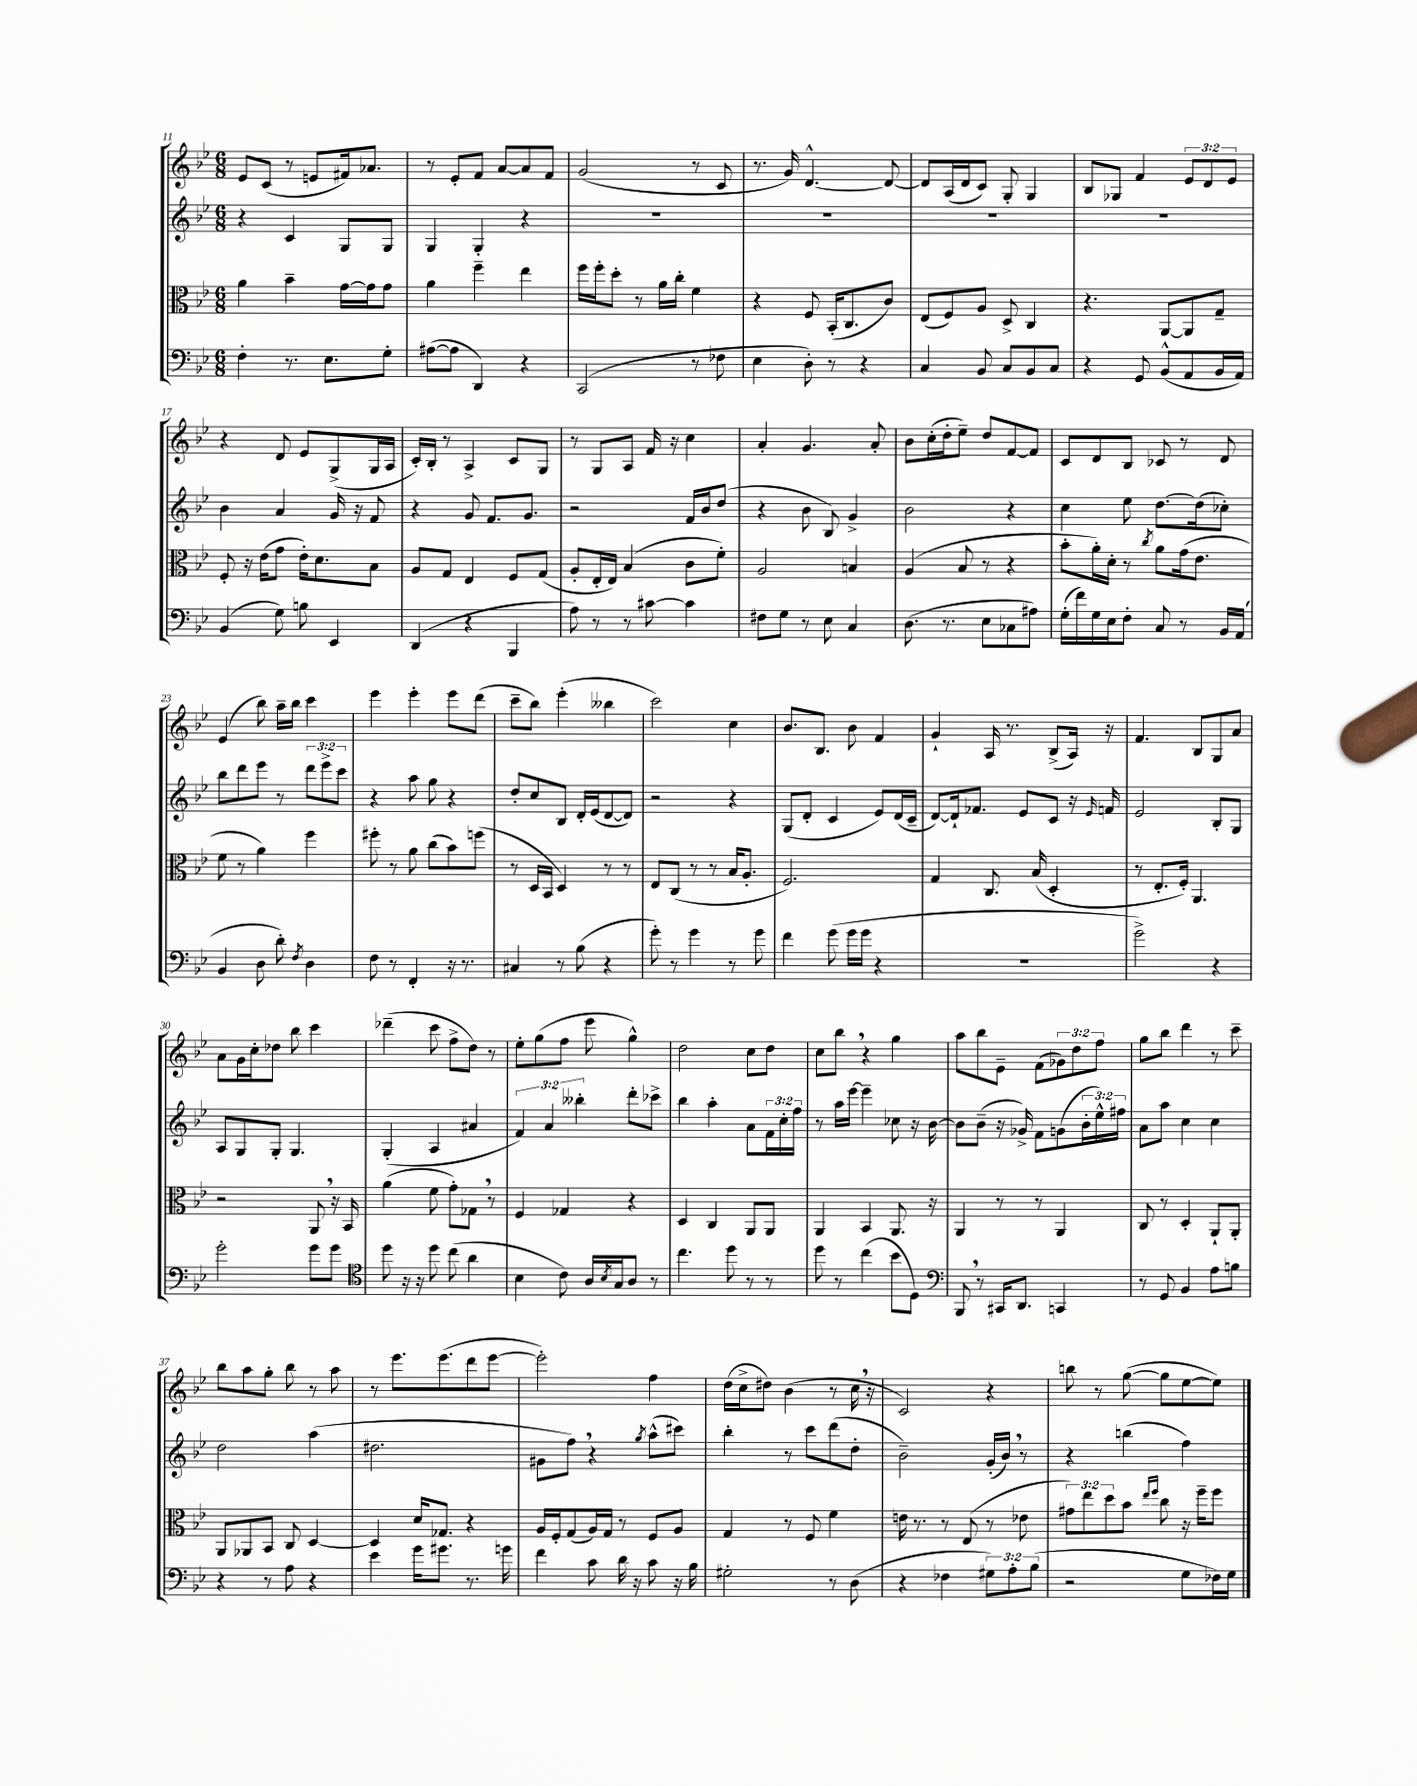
<<
\new StaffGroup <<
\new Staff = "s0" {
    \clef treble \key bes \major \numericTimeSignature \time 6/8 \override Staff.TupletNumber.text = #tuplet-number::calc-fraction-text
    ees'8 c'8( r8 e'8 fis'16) aes'8. |
    r8 ees'8-. f'8 a'8~ a'8 f'8 |
    g'2( r8 c'8 |
    r8. g'16) d'4.~-^ d'8~ |
    d'8 a16( d'16 c'8) g8-. g4 |
    bes8 ges8 f'4 \tuplet 3/2 { ees'8 d'8 ees'8 } |
    r4 d'8 ees'8 g8->( g16 a16 |
    c'16-.) bes16-. r8 a4-> c'8 g8 |
    r8 g8 a8 f'16 r16 c''4 |
    a'4-. g'4. a'8-. |
    bes'8 c''16-.( d''16-. ees''8--) d''8 f'8~ f'8 |
    c'8 d'8 bes8 ces'8 r8 d'8 |
    ees'4( bes''8) a''16-- bes''16 c'''4 |
    ees'''4 ees'''4-. ees'''8 d'''8( |
    c'''8-- bes''8) ees'''4-.( beses''4 |
    c'''2) c''4 |
    bes'8. bes8. bes'8 f'4 |
    g'4-! a16 r8. bes8->( a16) r16 |
    f'4. bes8 g8 a'8 |
    a'8 g'16 c''16-. des''8 bes''8 c'''4 |
    des'''4--( c'''8 f''8-> d''8) r8 |
    ees''8-. g''8( f''8 ees'''8 g''4-^) |
    d''2 c''8 d''8 |
    c''8 bes''8 \breathe r4 g''4 |
    a''8 bes''8 ees'8-- f'8( \tuplet 3/2 { ges'8) d''8 f''8 } |
    g''8 bes''8 d'''4 r8 c'''8-- |
    bes''8 a''8 g''8-. bes''8 r8 a''8 |
    r8 ees'''8. ees'''8.( d'''8 ees'''8~ |
    ees'''2-.) f''4 |
    d''16( c''16-> dis''8) bes'4( r8 c''16 \breathe r16 |
    c'2) r4 |
    b''8 r8 g''8~( g''8 ees''8~ ees''8) \bar "|." |
}
\new Staff = "s1" {
    \clef treble \key bes \major \numericTimeSignature \time 6/8 \override Staff.TupletNumber.text = #tuplet-number::calc-fraction-text
    r4 c'4 g8 g8 |
    g4 g4-. r4 |
    R2. |
    R2. |
    R2. |
    R2. |
    bes'4 a'4 g'16 r16 f'8 |
    r4 g'8 f'8. g'8. |
    r2 f'16 bes'16 d''8( |
    r4 bes'8 bes8) g'4-> |
    bes'2 r4 |
    c''4 ees''8 d''8.~ d''16( ces''8-.) |
    bes''8 d'''8 ees'''8 r8 \tuplet 3/2 { d'''8 ees'''8-> c'''8 } |
    r4 a''8 g''8 r4 |
    d''8-. c''8 bes8 d'16-. ees'16( d'8~ d'8) |
    r2 r4 |
    g8( d'8-. c'4 ees'8) d'16( c'16-- |
    d'8~) d'16-! fes'8. ees'8 c'8 r16 \grace { ees'16 } f'16 |
    ees'2 bes8-. g8 |
    a8 g8 g8-. g4. |
    g4-.( a4 ais'4 |
    \tuplet 3/2 { f'4) a'4 beses''4-. } d'''8-. ces'''8-> |
    bes''4 a''4-. a'8 \tuplet 3/2 { f'16 c''16-. f''16 } |
    r8 a''16 ees'''16~ ees'''4-- ces''8 r16 bes'16~ |
    bes'8 bes'8--( r16 ges'16->) f'8 g'8( \tuplet 3/2 { bes'16-. ees''16-^) fis''16 } |
    a'8 a''8 c''4 c''4 |
    d''2 a''4( |
    dis''2. |
    gis'8 f''8) \breathe r4 \acciaccatura { g''8 } a''8-^( cis'''8) |
    bes''4-. r8 c'''8 d'''8( d''8-. |
    bes'2--) g'16-.( bes'16) \breathe r8 |
    r4 b''4( f''4) \bar "|." |
}
\new Staff = "s2" {
    \clef alto \key bes \major \numericTimeSignature \time 6/8 \override Staff.TupletNumber.text = #tuplet-number::calc-fraction-text
    a'4 bes'4-- g'16~ g'16 g'8 |
    a'4 f''4-- ees''4 |
    f''16 f''16-. d''8-. r8 a'16 c''16-. f'4 |
    r4 f8 bes,16-.( c8. c'8) |
    ees8( f8) a8 d8-> c4 |
    r4. a,8~ a,8 g8-- |
    f8-. r16 ees'16( g'8 ees'16-.) d'8. bes8 |
    a8 g8 ees4 f8 g8( |
    a8-. ees16-. ees16) bes4( c'8 f'8-.) |
    a2 b4 |
    a4( bes8 r8 r4 |
    bes'8-. a'16-.) d'16-. r8 \acciaccatura { c''8 } a'8 g'16( ees'8. |
    f'8 r8 a'4) f''4 |
    fis''8-. r8 a'8 c''8( bes'8) f''8( |
    r8 d16 bes,16 d4) r8 r8 |
    ees8 c8( r8 r8 bes16 a8.-. |
    f2.) |
    g4 c8. bes16( d4-. |
    r8 ees8.-. f16-.) a,4. |
    r2 a,8 \breathe r16 bes,16 |
    a'4( f'8 g'8-.) ges8 \breathe r8 |
    f4 ges4 r4 |
    d4 c4 a,8 a,8 |
    a,4 bes,4 a,8. r16 |
    a,4 r8 r8 a,4 |
    c8 r8 d4-. a,8-! a,8-. |
    a,8 aes,8 bes,8 c8 d4~ |
    d4 d'16 ges8. r4 |
    a16 f16-. g8( a16) g16 r8 f8 a8 |
    g4 r8 f8 f'4 |
    e'16 r8. r8 ees8( r8 ees'8 |
    \tuplet 3/2 { gis'8) ees''8 d''8 } bes'8 \grace { ees''16 f''16 } c''8 r16 f''16-- f''8 \bar "|." |
}
\new Staff = "s3" {
    \clef bass \key bes \major \numericTimeSignature \time 6/8 \override Staff.TupletNumber.text = #tuplet-number::calc-fraction-text
    f4-. r8. ees8. g8-. |
    ais8~( ais8 d,4) r4 |
    c,2( r8 fes8 |
    ees4 d8-.) r8 r4 |
    c4 bes,8 c8 bes,8 c8 |
    r4 g,8 bes,8-^( a,8 bes,16 a,16) |
    bes,4( g8) b8 ees,4 |
    d,4( r4 bes,,4 |
    a8) r8 r8 cis'8~ cis'4 |
    fis8 g8 r8 ees8 c4 |
    d8.( r8. ees8 ces8 ais8) |
    g16-.( f'16) g16 ees16 f8-. c8 r8 bes,16 a,16( |
    bes,4 d8 d'8-.) \acciaccatura { f8 } d4 |
    f8 r8 f,4-. r16 r8. |
    cis4 r8 bes8( r4 |
    g'8-.) r8 g'4 r8 g'8 |
    f'4 g'8( g'16 g'16 r4 |
    R2. |
    g'2->) r4 |
    g'2-. g'8 g'8 |
    \clef tenor d''8 r16 r16 d''8 c''8( a'4 |
    bes4 c'8) a16 \acciaccatura { bes8 } g16 a8 r8 |
    c''4. d''8 r8 r8 |
    d''8 r8 c''4( bes'8 d8) |
    \clef bass bes,,8 \breathe r8 cis,16 d,8. c,4 |
    r8 g,8 bes,4 a8 b8 |
    r4 r8 a8 r4 |
    ees'4 g'16 gis'8. r8. g'16 |
    f'4 c'8 d'16 r16 c'8 r16 bes16 |
    gis2-. r8 d8( |
    r4 fes4 \tuplet 3/2 { gis8) a8-. bes8( } |
    r2 g8 fes16) g16 \bar "|." |
}
>>
>>
\layout { \context { \Score currentBarNumber = #11 } }
